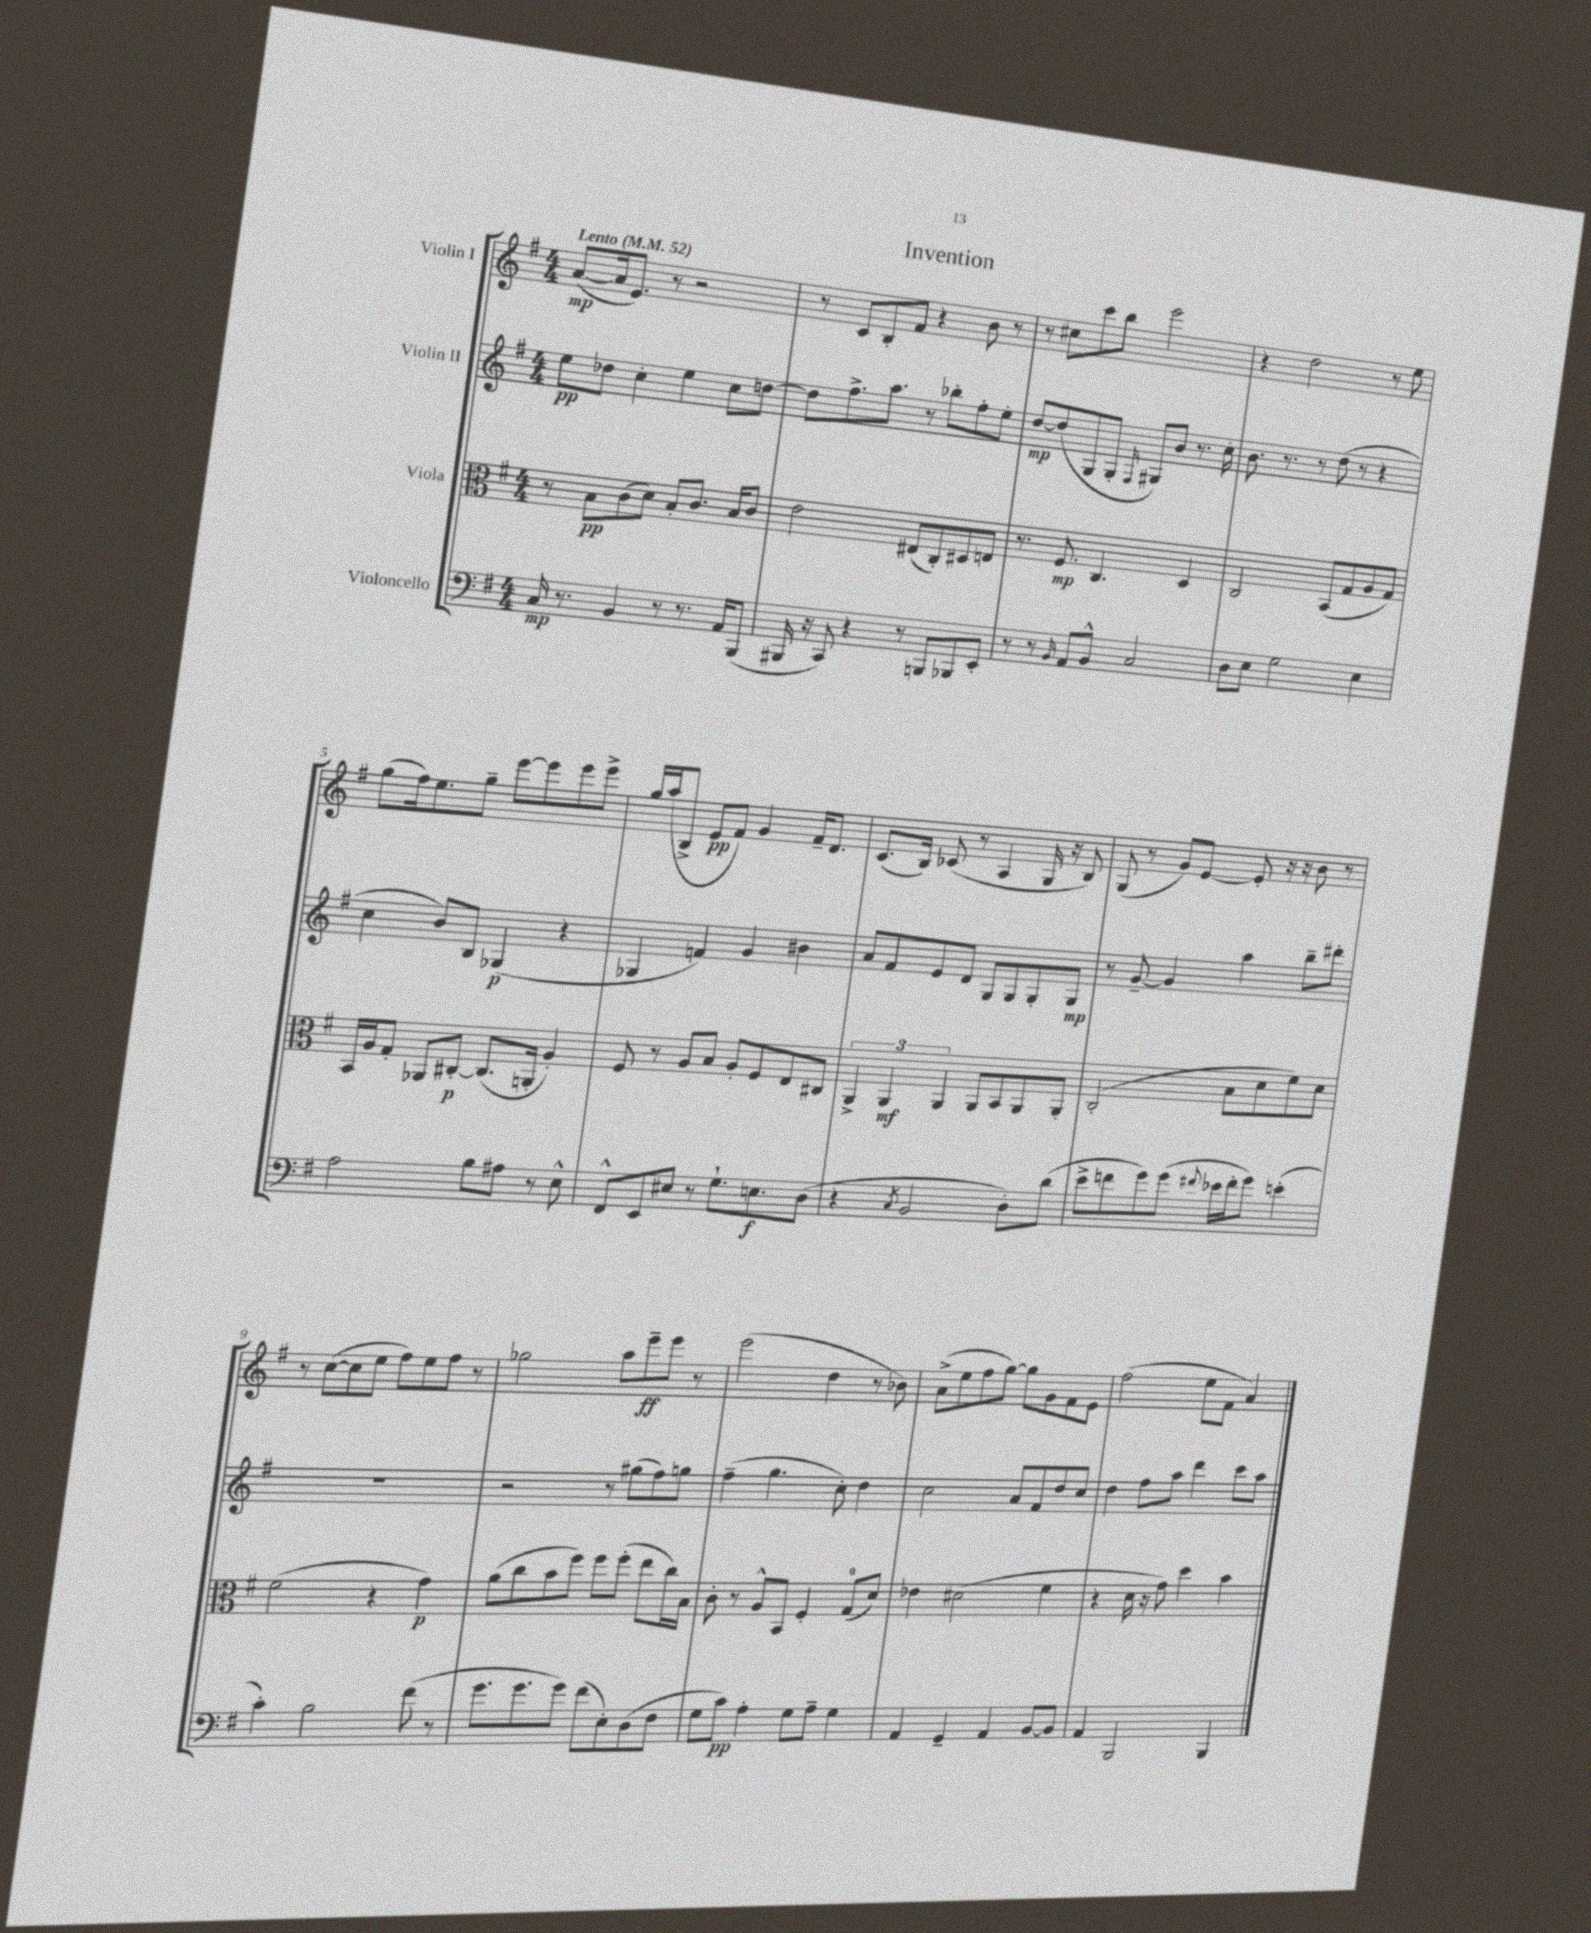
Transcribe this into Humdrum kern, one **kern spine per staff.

**kern	**kern	**kern	**kern
*staff4	*staff3	*staff2	*staff1
*clefF4	*clefC3	*clefG2	*clefG2
*k[f#]	*k[f#]	*k[f#]	*k[f#]
*M4/4	*M4/4	*M4/4	*M4/4
*MM52	*MM52	*MM52	*MM52
16C/	8r	8ee\L	([8a/L
8.r	.	.	.
.	8B\L	8dd-\J	16a/]k
.	.	.	8.e/J)
4BB/	(8c\	4cc'\	.
.	8d\J)	.	8r
8r	8B'/L	4ee\	2r
8.r	8.c/J	.	.
.	.	8cc\L	.
16AA/LK	16B/LK	.	.
(8BBB/J	8c/J	[8dd\J	.
=	=	=	=
16BBB#/	2e\	8dd\]L	8r
16r	.	.	.
8CC/)	.	8.ff#^\	8c/L
4r	.	.	8B'/
.	.	8.aa\J	.
.	.	.	8f#/J
8r	(8E#/L	8r	4r
8BBB/L	8C'/)	8bb-'\L	.
8BBB-/	8D#/	8ff#'\	8b\
8EE'/J	8E/J	8ee'\J	8r
=	=	=	=
8r	8.r	[8dd/L	8r
8r	.	(8dd/]	8cc#\L
.	8.F#/	.	.
16qqBB/	.	.	.
8AA/L	.	8G/	8ccc\
8BB^^/J	4.C/	8G'/J	8bb\J
.	.	16qqF#/	.
2C/	.	8G#/L)	2eee\
.	.	8b/J	.
.	4D/	8.r	.
.	.	16cc'\	.
=	=	=	=
8D\L	2C/	8.b\	4r
8E\J	.	.	.
.	.	8.r	.
2G\	.	.	2dd\
.	.	8r	.
.	(8BB/L	(8dd\	.
.	8G/	8r	.
4E\	8A/	4r	8r
.	8G/J)	.	8ee\
=	=	=	=
2A\	16BB/LL	4cc\	(8gg\L
.	16A/J	.	.
.	8G'/J	.	16ff#\k)
.	.	.	8.ee\
.	8AA-/L	8b/L)	.
.	[8C#'/J	8B/J	8gg~\J
8B\L	(8.C#/]L	(4G-/	[8eee\L
8A#\J	.	.	8eee\]
.	16AA'/Jk	.	.
8r	4A'/)	4r	8eee\
8E^^\	.	.	8eee^\J
=	=	=	=
8FF#^^/L	8F#/	4G-/	16gg/LL
.	.	.	(16aa/J
8EE/	8r	.	8B^/J
8E#/J	8A/L	4f/)	8e/L
8r	8B/J	.	8f#/J)
8.G`\L	8A'/L	4g/	4g/
.	8F#/	.	.
8.E\	.	.	.
.	8E/	4b#\	16f#~/LK
.	.	.	8.d/J
(8D\J	8C#/J	.	.
=	=	=	=
4r	6AA^/	8a/L	(8.c/L
.	.	8f#/	.
.	6AA/	.	.
.	.	.	16B/Jk)
8qC/	.	.	.
2BB/	.	8e/	(8c-/
.	6AA/	.	.
.	.	8d/J	8r
.	8AA/L	8G/L	4A/
.	8BB/	8G/	.
8D'\L)	8AA/	8G'/	16G/
.	.	.	16r
(8d\J	8AA'/J	8G/J	8B/)
=	=	=	=
8e^\L	(2C'/	8r	(8G/
8f\	.	[8g~/	8r
8g\)	.	4g/]	8g/L)
(8g\J	.	.	[8e/J
8qqf#/	.	.	.
16e-\LL	8B\L	4aa\	8e'/]
16f#'\J	.	.	.
8g\J)	8d\	.	16r
.	.	.	16r
(4e'\	8f#\)	8bb~\L	8b\
.	8d\J	8ddd#'\J	8r
=	=	=	=
4c'\)	(2f#\	1r	8r
.	.	.	([8cc\L
2B\	.	.	8cc\]
.	.	.	8ee\J
.	4r	.	8ff#\L)
.	.	.	8ee\
(8f#\	4g\)	.	8ff#\J
8r	.	.	8r
=	=	=	=
8.g\L	(8a\L	2r	2gg-\
.	8cc\	.	.
8.g\	.	.	.
.	8b\	.	.
8g\J)	8ff#\J)	.	.
(8f#\L	8ff#\L	8r	8aa\L
8E'\)	(8ff#'\J	(8gg#\L	8eee~\
(8D\	8ee\L	8ff#\)	8eee\J
8F#\J	16cc\L)	8gg\J	8r
.	16B\JJ	.	.
=	=	=	=
8G\L	8c'\	(4ff#~\	(2eee\
8c\J)	8r	.	.
4A'\	8A^^/L	4.gg\	.
.	8BB/J	.	.
8G\L	4F#'/	.	4dd\
8A~\J	.	8cc'\)	.
4G\	(8G/L	4dd\	8r
.	8d/J)	.	8b-\)
=	=	=	=
4AA/	4e-\	2cc\	(8a^\L
.	.	.	8ee\
4GG~/	(2d#\	.	8ff#\
.	.	.	[8gg\J)
4AA/	.	8a/L	8gg\]L
.	.	8f#/	8g\
[8BB/L	4f#\	8dd/	8f#\
8BB/]J	.	8cc/J	8e\J
=	=	=	=
4AA/	4r	4dd\	(2ff#\
2BBB/	16d\	8ff#\L	.
.	16r	.	.
.	8g\)	8aa\J	.
.	4dd\	4ddd\	8ee\L
.	.	.	8f#\J
4BBB/	4b\	8ccc\L	4a/)
.	.	8aa\J	.
==	==	==	==
*-	*-	*-	*-
